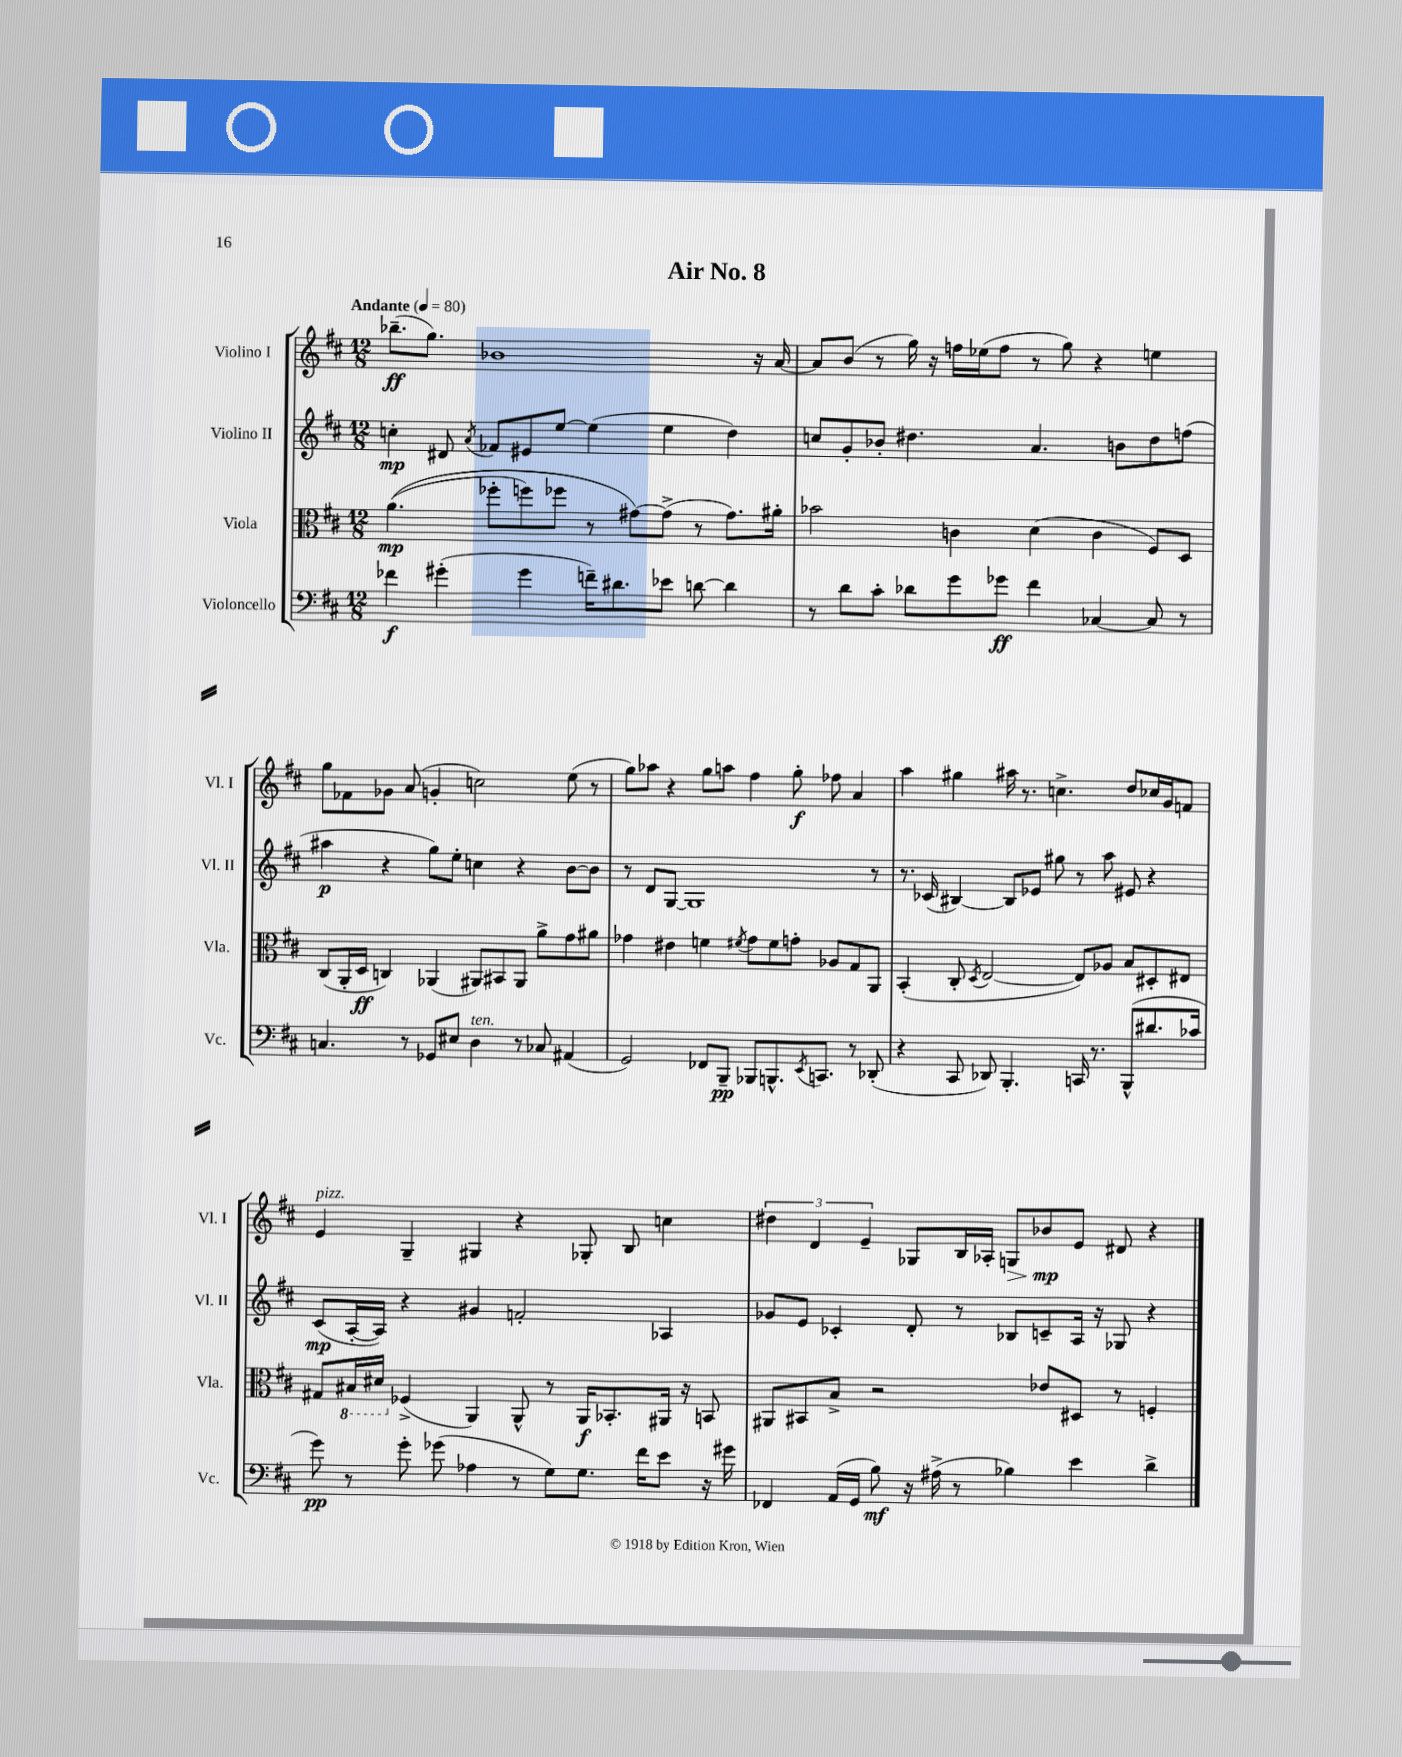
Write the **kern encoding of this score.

**kern	**dynam	**kern	**dynam	**kern	**dynam	**kern	**dynam
*part4	*part4	*part3	*part3	*part2	*part2	*part1	*part1
*staff4	*staff4	*staff3	*staff3	*staff2	*staff2	*staff1	*staff1
*I"Violoncello	*	*I"Viola	*	*I"Violino II	*	*I"Violino I	*
*I'Vc.	*	*I'Vla.	*	*I'Vl. II	*	*I'Vl. I	*
*clefF4	*	*clefC3	*	*clefG2	*	*clefG2	*
*k[f#c#]	*	*k[f#c#]	*	*k[f#c#]	*	*k[f#c#]	*
*M12/8	*	*M12/8	*	*M12/8	*	*M12/8	*
*MM80	*	*MM80	*	*MM80	*	*MM80	*
=1	=1	=1	=1	=1	=1	=1	=1
!	!	!	!	!	!	!LO:TX:a:B:t=Andante	!
4f-X\	f	((4.a\	mp	4ccn'\	mp	(8.bb-X~\L	ff
.	.	.	.	.	.	8.gg\J)	.
(4g#X'\	.	.	.	8d#X/	.	.	.
.	.	.	.	8qa/	.	.	.
.	.	8ff-X'\L	.	8f-X/L	.	1b-X	.
4g#\	.	8ffn\)	.	8e#X/	.	.	.
.	.	8ff-X\J	.	[8ee/J	.	.	.
16fn~\KL)	.	8r	.	(4ee\]	.	.	.
8.d#X\	.	.	.	.	.	.	.
.	.	[8g#X\L)	.	.	.	.	.
8e-X\J	.	(8g#^\J]	.	4ee\	.	.	.
[8dn\	.	8r	.	.	.	.	.
4d\]	.	8.g#\L)	.	4dd\)	.	.	.
.	.	.	.	.	.	16r	.
.	.	16a#X'\Jk	.	.	.	[16a/	.
=2	=2	=2	=2	=2	=2	=2	=2
8r	.	2b-X\	.	8ccn/L	.	8a/L]	.
8d\L	.	.	.	8g'/	.	(8b/J	.
8c#'\J	.	.	.	8b-X'/J	.	8r	.
8d-X\L	.	.	.	4.dd#X\	.	16gg\)	.
.	.	.	.	.	.	16r	.
8g\	.	4cn\	.	.	.	16ffn\LL	.
.	.	.	.	.	.	(16ee-X\J	.
8g-X\J	ff	.	.	.	.	8ff\J	.
4f#\	.	(4d\	.	4.a/	.	8r	.
.	.	.	.	.	.	8gg\)	.
[4C-X/	.	4c\	.	.	.	4r	.
.	.	.	.	8bn\L	.	.	.
8C-/]	.	8F#/L)	.	8dd#\	.	4een\	.
8r	.	8D/J	.	(8ffn\J	.	.	.
!!LO:LB:g=z
=3	=3	=3	=3	=3	=3	=3	=3
4.Cn/	.	(8C#/L	.	4aa#X\	p	8gg\L	.
.	.	16AA'/L	.	.	.	8f-X\	.
.	.	16D/JJ	ff	.	.	.	.
.	.	4Cn/)	.	4r	.	8g-X\J	.
8r	.	.	.	.	.	(8a/	.
8GG-X/L	.	(4AA-X/	.	8gg\L)	.	4gn'/	.
8E#X/J	.	.	.	8ee'\J	.	.	.
!LO:TX:a:i:t=ten.	!	!	!	!	!	!	!
4D\	.	8AA#X/L)	.	4ccn\	.	2ccn\)	.
.	.	8BB#X/	.	.	.	.	.
8r	.	8AA#/J	.	4r	.	.	.
8C-X/	.	8a^\L	.	.	.	.	.
(4AA#X/	.	8g\	.	[8b\L	.	(8ee\	.
.	.	8a#X\J	.	8b\J]	.	8r	.
=4	=4	=4	=4	=4	=4	=4	=4
2GG/)	.	4g-X\	.	8r	.	8gg\L)	.
.	.	.	.	8d/L	.	8aa-X\J	.
.	.	4e#X\	.	[8G/J	.	4r	.
.	.	.	.	1G]	.	.	.
8FF-X/L	.	4fn\	.	.	.	8gg\L	.
8BBB~/J	pp	.	.	.	.	8aan\J	.
.	.	8qf#X/	.	.	.	.	.
8BBB-X/L	.	8g-\L	.	.	.	4ff#\	.
8.BBBn^^/	.	8f#\	.	.	.	.	.
.	.	8gn'\J	.	.	.	8gg'\	f
8qEE/	.	.	.	.	.	.	.
8.CCn/J	.	.	.	.	.	.	.
.	.	8A-X/L	.	.	.	8ff-X\	.
8r	.	8G/	.	.	.	4a/	.
(8DD-X'/	.	8AA/J	.	8r	.	.	.
=5	=5	=5	=5	=5	=5	=5	=5
4r	.	(4BB'/	.	8.r	.	4aa\	.
.	.	.	.	(16c-X/	.	.	.
8CC#/	.	8C#'/	.	[4B#X/)	.	4gg#X\	.
.	.	8qD/	.	.	.	.	.
8DD-X/)	.	[2E/	.	.	.	.	.
4.BBB'/	.	.	.	8B#/L]	.	16aa#X\	.
.	.	.	.	.	.	8.r	.
.	.	.	.	8e-X/J	.	.	.
.	.	.	.	8gg#X\	.	4.ccn^\	.
16CCn/	.	8E/L])	.	8r	.	.	.
8.r	.	.	.	.	.	.	.
.	.	8A-X/J	.	8aa\	.	.	.
(8BBB^^/L	.	8B/L	.	8e#X/	.	8dd/L	.
8.d#X/	.	8D#X'/	.	4r	.	16cc-X/L	.
.	.	.	.	.	.	16g/J	.
.	.	8E#X/J	.	.	.	8fn/J	.
16c-X/Jk	.	.	.	.	.	.	.
!!LO:LB:g=z
=6	=6	=6	=6	=6	=6	=6	=6
!	!	!	!	!	!	!LO:TX:a:i:t=pizz.	!
8g\)	pp	8G#X/L	.	(8c#/L	mp	4e/	.
*	*	*8ba	*	*	*	*	*
8r	.	16BB#X/L	.	[16A'/L	.	.	.
.	.	16D#X/JJ	.	16A/JJ])	.	.	.
*	*	*X8ba	*	*	*	*	*
8g'\	.	(4F-X^/	.	4r	.	4G~/	.
(8g-X\	.	.	.	.	.	.	.
4A-X\	.	4AA/)	.	4g#X/	.	4G#X/	.
8r	.	8AA^^/	.	2fn'/	.	4r	.
8G\L)	.	8r	.	.	.	.	.
8.G\J	.	16AA/KL	f	.	.	8G-X'/	.
.	.	8.BB-X'/	.	.	.	.	.
.	.	.	.	.	.	8B/	.
16f#\KL	.	.	.	.	.	.	.
8e\J	.	16AA#X/Jk	.	4A-X/	.	4ccn\	.
.	.	16r	.	.	.	.	.
16r	.	8BBn/	.	.	.	.	.
16g#X\	.	.	.	.	.	.	.
=7	=7	=7	=7	=7	=7	=7	=7
4FF-X/	.	8AA#X/L	.	8g-X/L	.	6dd#X\	.
.	.	8BB#X/	.	8e/J	.	.	.
.	.	.	.	.	.	6d/	.
(16AA/LL	.	8B^/J	.	4c-X'/	.	.	.
16GG/JJ	.	.	.	.	.	.	.
.	.	.	.	.	.	6e~/	.
8B\)	mf	2r	.	.	.	.	.
16r	.	.	.	8d'/	.	8G-X/L	.
(16A#X^\	.	.	.	.	.	.	.
8r	.	.	.	8r	.	16B/L	.
.	.	.	.	.	.	16A-X'/JJ	.
!	!	!	!	!	!	!	!LO:HP:b
4B-X\)	.	.	.	8B-X/L	.	8Gn/L	>
.	.	8e-X/L	.	8cn~/	.	8b-X/	mp
4e\	.	8D#X/J	.	16A/Jk	.	8e/J	]
.	.	.	.	16r	.	.	.
.	.	8r	.	8G-X/	.	8d#X/	.
4d^\	.	4Fn'/	.	4r	.	4r	.
==	==	==	==	==	==	==	==
*-	*-	*-	*-	*-	*-	*-	*-
